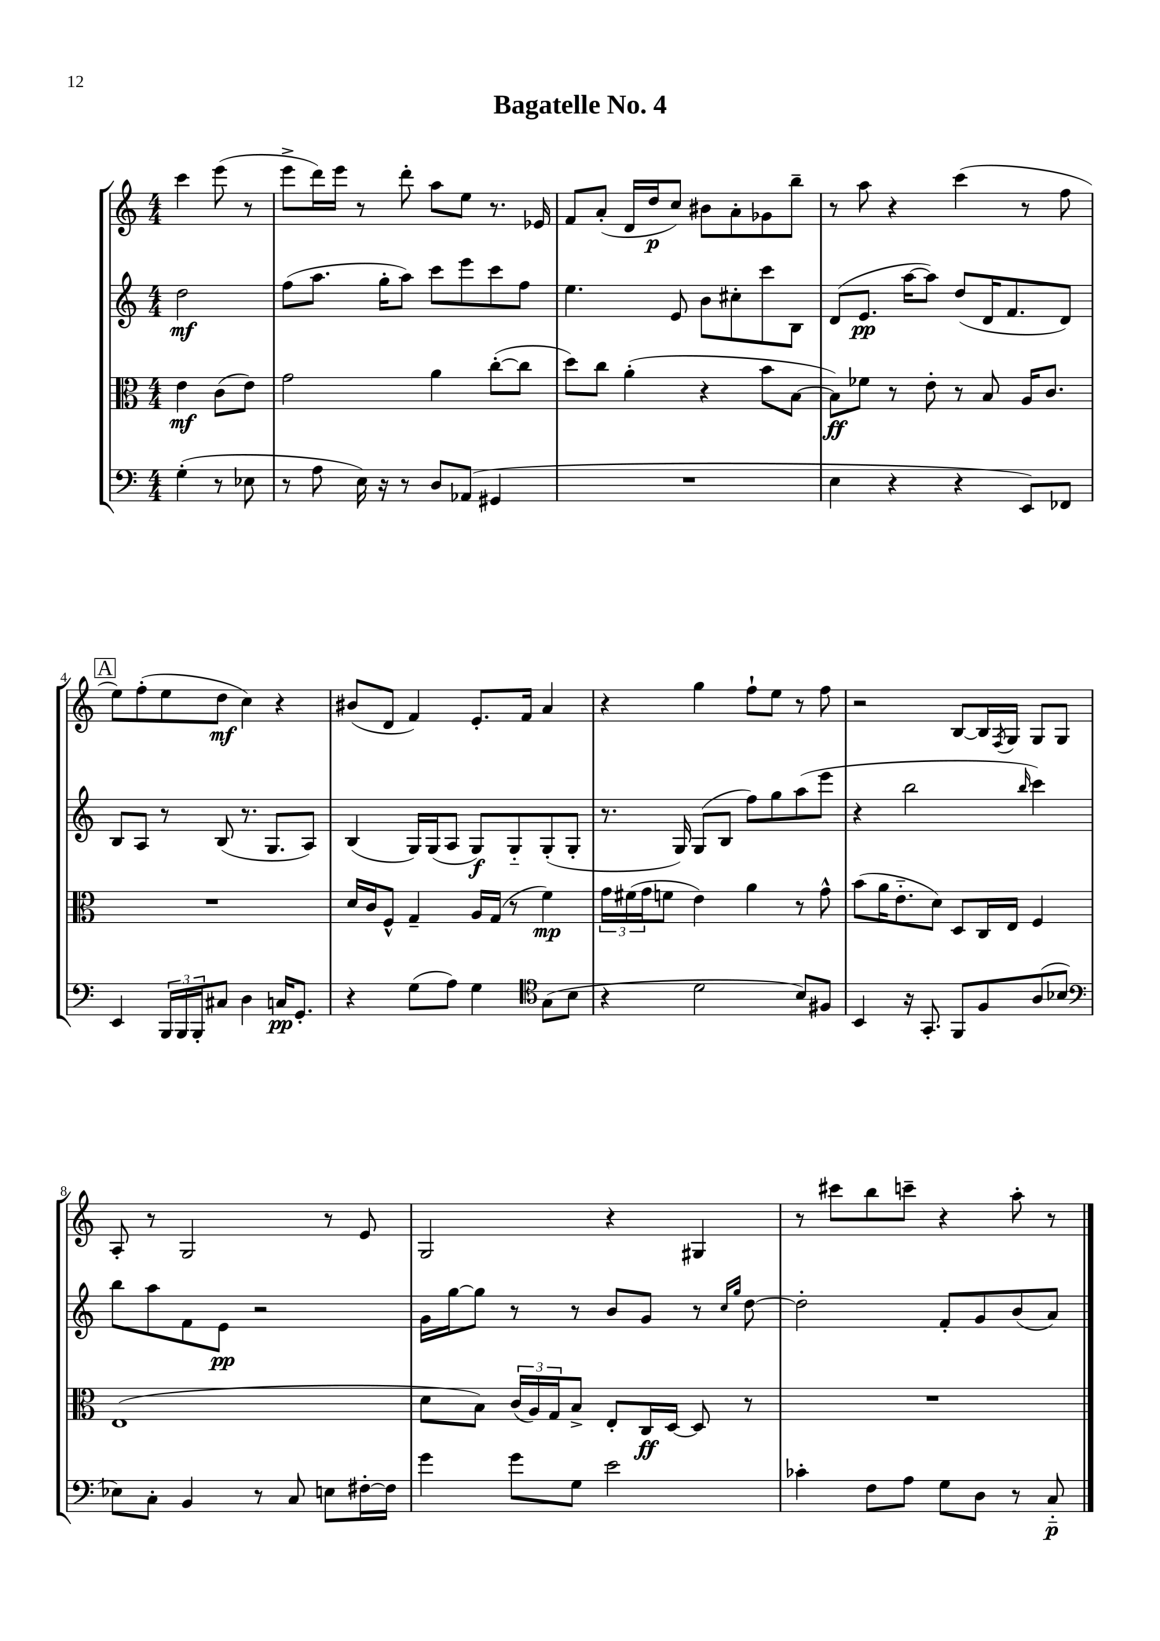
\header { title = "Bagatelle No. 4" }
<<
\new StaffGroup <<
\new Staff = "s0" {
    \clef treble \key c \major \numericTimeSignature \time 4/4 \partial 2
    c'''4 e'''8( r8 |
    e'''8-> d'''16) e'''16 r8 d'''8-. a''8 e''8 r8. ees'16 |
    f'8 a'8-.( d'16 d''16\p c''8) bis'8 a'8-. ges'8 b''8-- |
    r8 a''8 r4 c'''4( r8 f''8 |
    \mark \markup { \box "A" } e''8) f''8-.( e''8 d''8\mf c''4) r4 |
    bis'8( d'8 f'4) e'8.-. f'16 a'4 |
    r4 g''4 f''8-! e''8 r8 f''8 |
    r2 b8~ b16 \acciaccatura { f8 } g16 g8 g8 |
    a8-. r8 g2 r8 e'8 |
    g2 r4 gis4 |
    r8 cis'''8 b''8 c'''8-- r4 a''8-. r8 \bar "|." |
}
\new Staff = "s1" {
    \clef treble \key c \major \numericTimeSignature \time 4/4 \partial 2
    d''2\mf |
    f''8( a''8. g''16-. a''8) c'''8 e'''8 c'''8 f''8 |
    e''4. e'8 b'8 cis''8-. c'''8 b8 |
    d'8( e'8.\pp a''16~ a''8) d''8( d'16 f'8. d'8) |
    \mark \markup { \box "A" } b8 a8 r8 b8( r8. g8. a8) |
    b4( g16) g16( a8 g8\f) g8-_ g8-.( g8-. |
    r8. g16) g8( b8 f''8) g''8 a''8( e'''8 |
    r4 b''2 \grace { b''16 } c'''4) |
    b''8 a''8 f'8 e'8\pp r2 |
    g'16 g''16~ g''8 r8 r8 b'8 g'8 r8 \grace { c''16 g''16 } d''8~ |
    d''2-. f'8-. g'8 b'8( a'8) \bar "|." |
}
\new Staff = "s2" {
    \clef alto \key c \major \numericTimeSignature \time 4/4 \partial 2
    e'4\mf c'8( e'8) |
    g'2 a'4 c''8~-.( c''8 |
    d''8) c''8 a'4-.( r4 b'8 b8~ |
    b8\ff) fes'8 r8 e'8-. r8 b8 a16 c'8. |
    \mark \markup { \box "A" } R1 |
    d'16 c'16 f8-^ g4-- a16 g16( r8 f'4\mp) |
    \tuplet 3/2 { g'16 fis'16( g'16 } f'8 e'4) a'4 r8 g'8-^ |
    b'8( a'16 e'8.-_ d'8) d8 c16 e16 f4 |
    e1( |
    d'8 b8) \tuplet 3/2 { c'16( a16) g16 } b8-> e8-. c16\ff d16~ d8 r8 |
    R1 \bar "|." |
}
\new Staff = "s3" {
    \clef bass \key c \major \numericTimeSignature \time 4/4 \partial 2
    g4-.( r8 ees8 |
    r8 a8 e16) r16 r8 d8 aes,8( gis,4 |
    R1 |
    e4 r4 r4 e,8) fes,8 |
    \mark \markup { \box "A" } e,4 \tuplet 3/2 { b,,16 b,,16 b,,16-. } cis8 d4 c16\pp g,8.-. |
    r4 g8( a8) g4 \clef tenor g8( b8 |
    r4 d'2 b8) fis8 |
    b,4 r16 g,8.-. f,8 f8 a8( bes8 |
    \clef bass ees8) c8-. b,4 r8 c8 e8 fis16~-. fis16 |
    g'4 g'8 g8 e'2 |
    ces'4-. f8 a8 g8 d8 r8 c8-_\p \bar "|." |
}
>>
>>
